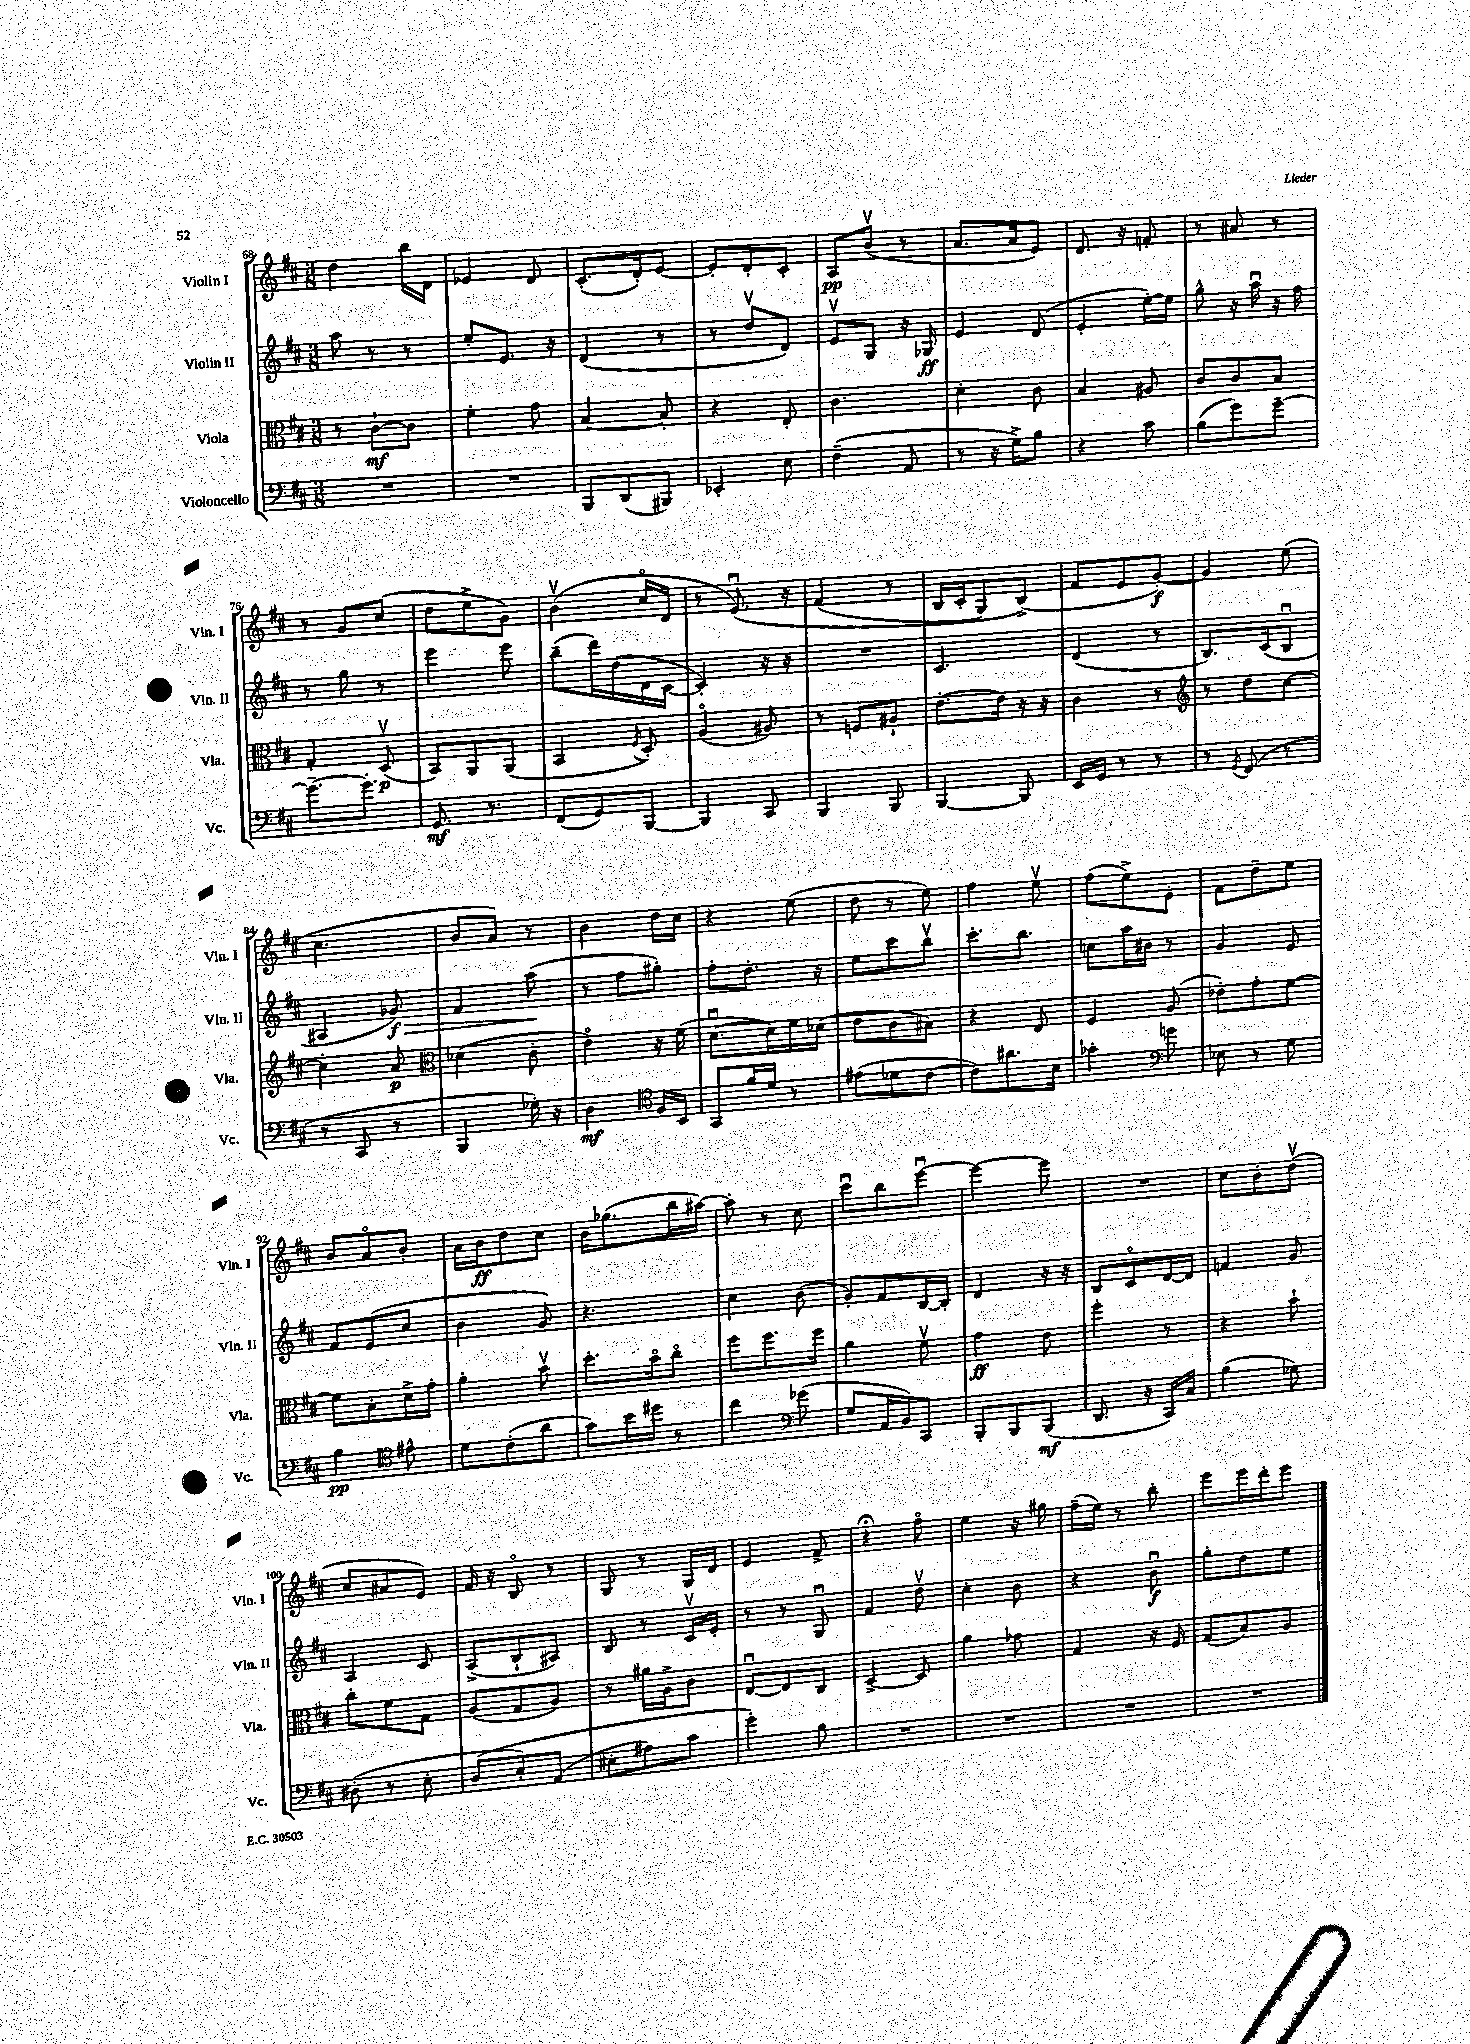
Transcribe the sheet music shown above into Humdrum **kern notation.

**kern	**dynam	**kern	**dynam	**kern	**dynam	**kern	**dynam
*part4	*part4	*part3	*part3	*part2	*part2	*part1	*part1
*staff4	*staff4	*staff3	*staff3	*staff2	*staff2	*staff1	*staff1
*I"Violoncello	*	*I"Viola	*	*I"Violin II	*	*I"Violin I	*
*I'Vc.	*	*I'Vla.	*	*I'Vln. II	*	*I'Vln. I	*
*clefF4	*	*clefC3	*	*clefG2	*	*clefG2	*
*k[f#c#]	*	*k[f#c#]	*	*k[f#c#]	*	*k[f#c#]	*
*M3/8	*	*M3/8	*	*M3/8	*	*M3/8	*
=68	=68	=68	=68	=68	=68	=68	=68
4.r	.	8r	.	8aa\	.	4dd\	.
.	.	[8c#`\L	mf	8r	.	.	.
.	.	8c#\J]	.	8r	.	16bb\LL	.
.	.	.	.	.	.	16d\JJ	.
=69	=69	=69	=69	=69	=69	=69	=69
4.r	.	4f#'\	.	8ee'/L	.	4e-X/	.
.	.	.	.	8.e/J	.	.	.
.	.	8g\	.	.	.	8d/	.
.	.	.	.	16r	.	.	.
=70	=70	=70	=70	=70	=70	=70	=70
8BBB/L	.	[4B/	.	(4d/	.	(8.c#'/L	.
(8DD/	.	.	.	.	.	.	.
.	.	.	.	.	.	16d'/k)	.
8BBB#X/J)	.	8B'/]	.	8r	.	[8e/J	.
=71	=71	=71	=71	=71	=71	=71	=71
4EE-X'/	.	4r	.	8r	.	8e'/L]	.
.	.	.	.	8ddv/L	.	8d'/	.
8E\	.	8E'/	.	8d/J)	.	8c#'/J	.
=72	=72	=72	=72	=72	=72	=72	=72
(4F#~\	.	4.c#\	.	8ev/L	.	8A/L	pp
.	.	.	.	8G/J	.	(8bv/J	.
8AA/	.	.	.	16r	.	8r	.
.	.	.	.	16G-X/	ff	.	.
=73	=73	=73	=73	=73	=73	=73	=73
8r	.	4d'\	.	4e/	.	8.a/L	.
16r	.	.	.	.	.	.	.
16G^\KL)	.	.	.	.	.	16a/k	.
8B\J	.	8c#\	.	(8d/	.	8e/J)	.
=74	=74	=74	=74	=74	=74	=74	=74
4r	.	4B/	.	4e'/	.	8.d/	.
.	.	.	.	.	.	16r	.
8c#\	.	8A#X/	.	[16ee'\LL)	.	8fn'/	.
.	.	.	.	16ee\JJ]	.	.	.
=75	=75	=75	=75	=75	=75	=75	=75
(8B\L	.	8c#/L	.	8gg^^\	.	8r	.
8g\)	.	8c#/	.	16r	.	8a#X/	.
.	.	.	.	16aau\	.	.	.
[8g~\J	.	8B/J	.	16r	.	8r	.
.	.	.	.	16ff#\	.	.	.
!!LO:LB:g=z
=76	=76	=76	=76	=76	=76	=76	=76
8.g~\L_	.	4G'/	.	8r	.	8r	.
.	.	.	.	8gg\	.	8g/L	.
8.g'\J]	.	.	.	.	.	.	.
.	.	(8Dv/	p	8r	.	(8cc#/J	.
=77	=77	=77	=77	=77	=77	=77	=77
8.GG/	mf	8BB/L)	.	4eee\	.	8dd\L	.
.	.	8AA/	.	.	.	8ee^\	.
8.r	.	.	.	.	.	.	.
.	.	(8AA/J	.	8eee\	.	8g\J)	.
=78	=78	=78	=78	=78	=78	=78	=78
(8FF#/L	.	4BB/	.	(8bb~\L	.	(4bv\	.
8GG/)	.	.	.	16ddd\L)	.	.	.
.	.	.	.	(16dd\	.	.	.
.	.	8qF#/	.	.	.	.	.
[8BBB/J	.	8D'/)	.	16d\	.	16cc#/LL	.
.	.	.	.	[16c#\JJ	.	16d/JJ	.
=79	=79	=79	=79	=79	=79	=79	=79
4BBB/]	.	(4A/	.	4c#'/])	.	8r	.
.	.	.	.	.	.	(8.eu/)	.
8CC#/	.	8A#X/)	.	16r	.	.	.
.	.	.	.	16r	.	16r	.
=80	=80	=80	=80	=80	=80	=80	=80
4BBB/	.	8r	.	4.r	.	(4f#/	.
.	.	8Fn/L	.	.	.	.	.
8BBB/	.	8A#X`/J	.	.	.	8r	.
=81	=81	=81	=81	=81	=81	=81	=81
[4BBB/	.	[8.e'\L	.	4.c#/	.	16B/LL	.
.	.	.	.	.	.	16c#'/J	.
.	.	.	.	.	.	8G/)	.
.	.	16e\Jk]	.	.	.	.	.
8BBB/]	.	16r	.	.	.	(8B^/J)	.
.	.	16r	.	.	.	.	.
=82	=82	=82	=82	=82	=82	=82	=82
16EE/LL	.	4c#\	.	(4d/	.	8f#/L	.
16GG/JJ	.	.	.	.	.	.	.
8r	.	.	.	.	.	8e/	.
8r	.	8r	.	8r	.	[8g'/J)	f
=83	=83	=83	=83	=83	=83	=83	=83
*	*	*clefG2	*	*	*	*	*
8r	.	8r	.	8.B/L)	.	4g/]	.
8qGG/	.	.	.	.	.	.	.
(8FF#/	.	8dd\L	.	.	.	.	.
.	.	.	.	(16c#/k	.	.	.
8r	.	[8cc#\J	.	8Bu/J	.	(8ee\	.
!!LO:LB:g=z
=84	=84	=84	=84	=84	=84	=84	=84
8r	.	4cc#'\]	.	4A#X/	.	4.cc#\	.
8CC#/	.	.	.	.	.	.	.
!	!	!	!	!	!LO:HP:b	!	!
8r	.	8a/	p	8g-X/)	> f	.	.
=85	=85	=85	=85	=85	=85	=85	=85
*	*	*clefC3	*	*	*	*	*
4BBB/	.	(4d-X\	.	4f#/	.	8b/L	.
.	.	.	.	.	.	8a/J)	.
16G-X'\)	.	8c#'\	.	(8aa\	.	8r	.
16r	.	.	.	.	.	.	.
.	.	.	.	.	]	.	.
=86	=86	=86	=86	=86	=86	=86	=86
4D\	mf	4e\)	.	8r	.	4b\	.
.	.	.	.	8ff#\L	.	.	.
*clefC4	*	*	*	*	*	*	*
16F#/LL	.	16r	.	8gg#X'\J)	.	16dd\LL	.
16BB/JJ	.	(16f#\	.	.	.	16cc#\JJ	.
=87	=87	=87	=87	=87	=87	=87	=87
8GG/L	.	[8.du\L	.	8ff#'\L	.	4r	.
16f#/L	.	.	.	8.dd'\J	.	.	.
16d/JJ	.	16d\L])	.	.	.	.	.
8r	.	16f#\	.	.	.	(8ee\	.
.	.	(16d-X\JJ	.	16r	.	.	.
=88	=88	=88	=88	=88	=88	=88	=88
(8e#X\L	.	8e\L	.	8ee\L	.	8dd\	.
8d-X\	.	8c#\	.	8ccc#\	.	8r	.
[8c#\J	.	8B#X\J)	.	8bbv\J	.	8ee\)	.
=89	=89	=89	=89	=89	=89	=89	=89
8c#\L])	.	4r	.	8.ccc#'\L	.	4ff#\	.
8.a#X\	.	.	.	.	.	.	.
.	.	.	.	8.bb\J	.	.	.
.	.	8E/	.	.	.	8eev\	.
16B\Jk	.	.	.	.	.	.	.
=90	=90	=90	=90	=90	=90	=90	=90
4g-X'\	.	4F#/	.	8ccn\L	.	(8ff#\L	.
.	.	.	.	16aa\L	.	8ee^\)	.
.	.	.	.	16b#X\JJ	.	.	.
*clefF4	*	*	*	*	*	*	*
8gn\	.	(8A/	.	8r	.	8e'\J	.
=91	=91	=91	=91	=91	=91	=91	=91
8E-X\	.	8e-X'\L)	.	4g/	.	8f#\L	.
8r	.	8g'\	.	.	.	8dd~\	.
8G\	.	[8f#\J	.	8e/	.	8ee\J	.
!!LO:LB:g=z
=92	=92	=92	=92	=92	=92	=92	=92
4B\	pp	8f#\L]	.	8f#/L	.	8b/L	.
.	.	8B'\	.	(8e/	.	8a/	.
*clefC4	*	*	*	*	*	*	*
8e#X^^\	.	16d^\L	.	8cc#/J	.	8b'/J	.
.	.	16g'\JJ	.	.	.	.	.
=93	=93	=93	=93	=93	=93	=93	=93
8d\L	.	4a'\	.	4b\	.	16a\LL	.
.	.	.	.	.	.	16b\J	ff
(8c#'\	.	.	.	.	.	8dd\	.
8a\J	.	8bv\	.	8g/)	.	8cc#\J	.
=94	=94	=94	=94	=94	=94	=94	=94
8g\L)	.	8.dd'\L	.	4.r	.	16b\KL	.
.	.	.	.	.	.	(8.gg-X\	.
16b\L	.	.	.	.	.	.	.
16dd#X\JJ	.	16b\k	.	.	.	.	.
8r	.	8cc#\J	.	.	.	16bb\L	.
.	.	.	.	.	.	[16aa#X\JJ)	.
=95	=95	=95	=95	=95	=95	=95	=95
4cc#\	.	8ff#\L	.	4cc#\	.	8aa#'\]	.
.	.	8.ff#\	.	.	.	8r	.
*clefF4	*	*	*	*	*	*	*
(8g-X\	.	.	.	(8b\	.	8cc#\	.
.	.	16ff#\Jk	.	.	.	.	.
=96	=96	=96	=96	=96	=96	=96	=96
8G/L	.	4a\	.	8g'/L)	.	8ccc#u\L	.
16AA/L	.	.	.	8f#/	.	8bb\	.
16BB/J)	.	.	.	.	.	.	.
8CC#/J	.	8f#v\	.	[16B/L	.	[8eeeu\J	.
.	.	.	.	16B'/JJ]	.	.	.
=97	=97	=97	=97	=97	=97	=97	=97
8BBB'/L	.	4g\	ff	4d/	.	4eee\_	.
8BBB/	.	.	.	.	.	.	.
(8BBB/J	mf	8e\	.	16r	.	8eee\]	.
.	.	.	.	16r	.	.	.
=98	=98	=98	=98	=98	=98	=98	=98
8.DD/	.	4ff#'\	.	8B/L	.	4.r	.
.	.	.	.	8c#/	.	.	.
16r	.	.	.	.	.	.	.
16CC#/LL)	.	8r	.	[16d/L	.	.	.
16C#/JJ	.	.	.	16d/JJ]	.	.	.
=99	=99	=99	=99	=99	=99	=99	=99
(4B\	.	4r	.	4fn/	.	8cc#\L	.
.	.	.	.	.	.	8b'\	.
8G-X\)	.	8b`\	.	8g/	.	(8ddv\J	.
!!LO:LB:g=z
=100	=100	=100	=100	=100	=100	=100	=100
(8D#X'\	.	8cc#'\L	.	4A/	.	8cc#/L	.
8r	.	8f#\	.	.	.	8a#X/	.
8E'\	.	8G\J	.	8c#/	.	8e/J)	.
=101	=101	=101	=101	=101	=101	=101	=101
(8D/L	.	(8A/L	.	(8A^/L	.	16f#/	.
.	.	.	.	.	.	16r	.
8E'/)	.	8G/	.	8B`/	.	8B/	.
(8AA/J	.	8A/J)	.	8A#X/J)	.	8r	.
=102	=102	=102	=102	=102	=102	=102	=102
8E#X'\L	.	8r	.	8B/	.	8G/	.
8A#X\)	.	16a#X\LL	.	8r	.	8r	.
.	.	16A^\J	.	.	.	.	.
8c#\J	.	8c#\J	.	16c#v/LL	.	16G/LL	.
.	.	.	.	16e'/JJ	.	16d/JJ	.
=103	=103	=103	=103	=103	=103	=103	=103
4g'\)	.	[8Eu/L	.	8r	.	4e/	.
.	.	8E/]	.	8r	.	.	.
8B\	.	8C#/J	.	8Gu/	.	8f#^/	.
=104	=104	=104	=104	=104	=104	=104	=104
4.r	.	[4D^/	.	4f#/	.	4r;<	.
.	.	8D/]	.	8ddv\	.	8ff#\	.
=105	=105	=105	=105	=105	=105	=105	=105
4.r	.	4a\	.	4cc#'\	.	4ee\	.
.	.	8g-X\	.	8b\	.	16r	.
.	.	.	.	.	.	16gg#X\	.
=106	=106	=106	=106	=106	=106	=106	=106
4.r	.	4G/	.	4r	.	(16ff#~\LL	.
.	.	.	.	.	.	16ee\JJ)	.
.	.	.	.	.	.	8r	.
.	.	16r	.	8bu\	f	8bb'\	.
.	.	16F#/	.	.	.	.	.
=107	=107	=107	=107	=107	=107	=107	=107
4.r	.	(8G/L	.	8gg'\L	.	8eee\L	.
.	.	8B/)	.	8dd\	.	16eee\L	.
.	.	.	.	.	.	16ddd'\J	.
.	.	8A/J	.	8ee\J	.	8eee\J	.
==	==	==	==	==	==	==	==
*-	*-	*-	*-	*-	*-	*-	*-
